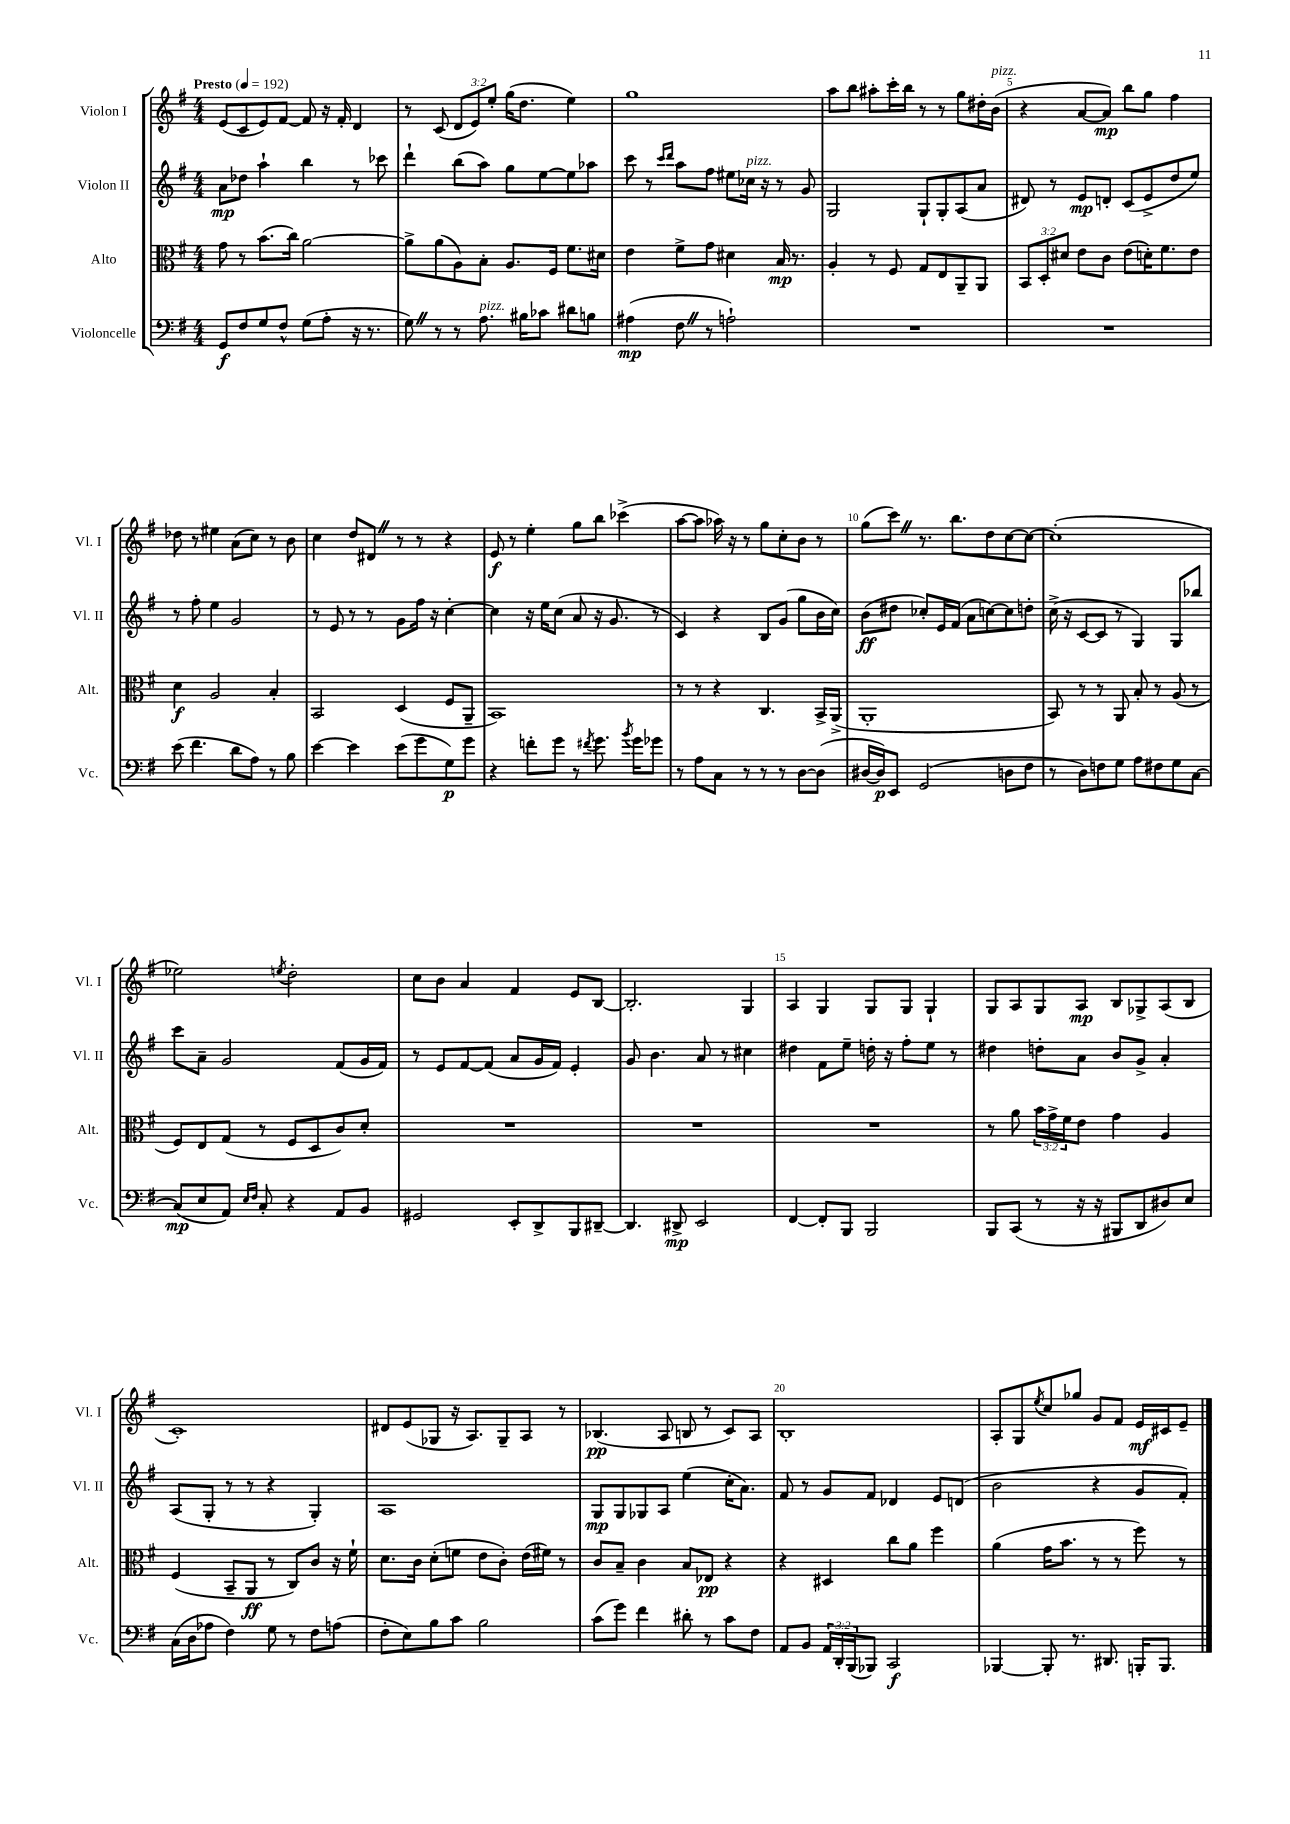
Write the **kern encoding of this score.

**kern	**kern	**kern	**kern
*staff4	*staff3	*staff2	*staff1
*clefF4	*clefC3	*clefG2	*clefG2
*k[f#]	*k[f#]	*k[f#]	*k[f#]
*M4/4	*M4/4	*M4/4	*M4/4
*MM192	*MM192	*MM192	*MM192
8GG/L	8g\	8a\L	(8e/L
8F#/	8r	8dd-\J	8c/
8G/	(8.b\L	4aa`\	8e/)
8F#^^/J	.	.	[8f#/J
.	16cc\Jk)	.	.
(8G\L	[2a\	4bb\	8f#/]
8A'\J	.	.	16r
.	.	.	16f#'/
16r	.	8r	4d/
8.r	.	.	.
.	.	8ccc-\	.
=	=	=	=
8G\)	8a^\]L	4ddd`\	8r
8r	(8a\	.	(8c/
8r	8A\)	(8bb\L	12d/L
.	.	.	12e/)
8.A\	8B'\J	8aa\J)	.
.	.	.	12ee'/J
.	8.A/L	8gg\L	(16gg\LK
16B#\LK	.	.	8.dd\J
8c-\J	.	[8ee\	.
.	16F#/Jk	.	.
8d#\L	8.f#\L	8ee\]	4ee\)
8B\J	.	8aa-\J	.
.	16d#\Jk	.	.
=	=	=	=
(4A#\	4e\	8ccc\	1gg
.	.	8r	.
.	.	16qqccc/LL	.
.	.	16qqddd/JJ	.
8F#\	8f#^\L	8aa\L	.
8r	8g\J	8ff#\J	.
2A`\)	4d#\	8ee#\L	.
.	.	16cc-\Jk	.
.	.	16r	.
.	16B/	8r	.
.	8.r	.	.
.	.	8g/	.
=	=	=	=
1r	4A'/	2G/	8aa\L
.	.	.	8bb\J
.	8r	.	8aa#'\L
.	8F#/	.	16ccc'\L
.	.	.	16bb\JJ
.	8G/L	8G`/L	8r
.	8E/	8G'/	8r
.	8AA~/	(8A/	8gg\L
.	8AA/J	8a/J	16dd#'\L
.	.	.	(16b\JJ
=	=	=	=
1r	12BB/L	8d#/)	4r
.	12D'/	.	.
.	.	8r	.
.	12d#/J	.	.
.	8e\L	8e/L	[8a/L
.	8c\J	8d'/J	8a/]J)
.	(8e\L	(8c/L	8bb\L
.	16d'\K)	8e^/	8gg\J
.	8.f#\	.	.
.	.	8dd/	4ff#\
.	8e\J	8ee/J)	.
=	=	=	=
(8e\	4d\	8r	8dd-\
4.f#\	.	8ff#'\	8r
.	2A/	4ee\	4ee#\
8d\L	.	2g/	(8a\L
8A\J)	.	.	8cc\J)
8r	4B'/	.	8r
8B\	.	.	8b\
=	=	=	=
[4e\	2BB/	8r	4cc\
.	.	8e/	.
4e\]	.	8r	8dd/L
.	.	8r	8d#/J
(8e\L	(4D/	8g\L	8r
8g\	.	16ff#\Jk	8r
.	.	16r	.
8G\)	8F#/L	[4cc'\	4r
8g\J	8AA~/J	.	.
=	=	=	=
4r	1BB)	4cc\]	8e/
.	.	.	8r
8f'\L	.	16r	4ee'\
.	.	16ee\LK	.
8g\J	.	(8cc\J	.
8r	.	8a/	8gg\L
8qf#/	.	.	.
8.g\	.	16r	8bb\J
.	.	8.g/	.
.	.	.	(4ccc-^\
8qb/	.	.	.
16g\LK	.	.	.
8g-\J	.	8r	.
=	=	=	=
8r	8r	4c/)	[8aa\L
8A\L	8r	.	8aa\]J
8C\J	4r	4r	16aa-\)
.	.	.	16r
8r	.	.	8r
8r	4.C/	8B/L	8gg\L
8r	.	(8g/J	8cc'\
[8D\L	.	8gg\L	8b\J
(8D\]J	16BB^/LL	16b\L	8r
.	(16AA^/JJ	16cc\JJ)	.
=	=	=	=
[16D#/LL	1AA'	(8b\L	(8gg\L
16D#/]J)	.	.	.
8EE/J	.	8dd#\J	8ccc\J)
(2GG/	.	8cc-'/L)	8.r
.	.	16e/L	.
.	.	(16f#/JJ	8.bb\L
.	.	8a\L	.
.	.	[8cc\)	8dd\
8D\L	.	8cc\]	[8cc\
8F#\J	.	8dd'\J	8cc\_J
=	=	=	=
8r	8BB/)	(16cc^\	(1cc']
.	.	16r	.
8D\L)	8r	[8c/L	.
8F\	8r	8c/]J	.
8G\J	8AA/	8r	.
8A\L	8B'/	4G/)	.
8F#\	8r	.	.
8G\	(8A/	8G/L	.
[8C\J	8r	8bb-/J	.
=	=	=	=
(8C/]L	8F#/L)	8ccc\L	2ee-\)
8E/	8E/	8a~\J	.
8AA/J)	(8G/J	2g/	.
16qqE/LL	.	.	.
16qqF#/JJ	.	.	.
8C'/	8r	.	.
.	.	.	8qee/
4r	8F#/L	.	2dd'\
.	8D/	.	.
8AA/L	8c/)	(8f#/L	.
8BB/J	8d'/J	16g/L	.
.	.	16f#/JJ)	.
=	=	=	=
2GG#/	1r	8r	8cc\L
.	.	8e/L	8b\J
.	.	[8f#/	4a/
.	.	(8f#/]J	.
8EE'/L	.	8a/L	4f#/
8DD^/	.	16g/L	.
.	.	16f#/JJ)	.
8BBB/	.	4e'/	8e/L
[8DD#~/J	.	.	[8B/J
=	=	=	=
4.DD#/]	1r	8g/	2.B'/]
.	.	4.b\	.
8DD#^/	.	.	.
2EE/	.	8a/	.
.	.	8r	.
.	.	4cc#\	4G/
=	=	=	=
[4FF#/	1r	4dd#\	4A/
8FF#'/]L	.	8f#\L	4G/
8BBB/J	.	8ee~\J	.
2BBB/	.	16dd'\	8G/L
.	.	16r	.
.	.	8ff#'\L	8G/J
.	.	8ee\J	4G`/
.	.	8r	.
=	=	=	=
8BBB/L	8r	4dd#\	8G/L
(8CC/J	8a\	.	8A/
8r	24b\LL	8dd'\L	8G/
.	24g^\	.	.
.	24f#\J	.	.
16r	8e\J	8a\J	8A/J
16r	.	.	.
8BBB#/L	4g\	8b/L	8B/L
8DD/	.	8g^/J	8G-^/
8D#/)	4A/	4a'/	(8A/
8E/J	.	.	8B/J
=	=	=	=
(16C\LL	(4F#/	(8A/L	1c')
16D\J	.	.	.
8A-\J	.	8G'/J	.
4F#\)	8BB~/L	8r	.
.	8AA/J	8r	.
8G\	8r	4r	.
8r	8C/L)	.	.
8F#\L	8c/J	4G'/)	.
(8A\J	16r	.	.
.	16f#`\	.	.
=	=	=	=
8F#'\L	8.d\L	1A	8d#/L
8E\)	.	.	(8e/
.	16c\Jk	.	.
8B\	(8d'\L	.	8G-/J
8c\J	8f\J	.	16r
.	.	.	8.A/L)
2B\	8e\L	.	.
.	8c'\J)	.	8G-~/
.	(16e\LL	.	8A/J
.	16f#\JJ)	.	.
.	8r	.	8r
=	=	=	=
(8c\L	8c/L	8G/L	(4.B-/
8g\J)	8B~/J	8G/	.
4f#\	4c\	8G-/	.
.	.	8A/J	8A/
8d#'\	8B/L	(4ee\	8B/
8r	8E-/J	.	8r
8c\L	4r	16cc'\LK	8c/L)
.	.	8.a\J)	.
8F#\J	.	.	8A/J
=	=	=	=
8AA/L	4r	8f#/	1B'
8BB/J	.	8r	.
24AA/LL	4D#/	8g/L	.
24DD'/	.	.	.
(24BBB/J	.	.	.
8BBB-/J)	.	8f#/J	.
2CC/	8cc\L	4d-/	.
.	8a\J	.	.
.	4ff#\	8e/L	.
.	.	(8d/J	.
=	=	=	=
[4BBB-/	(4a\	2b\	8A'/L
.	.	.	8G/
.	.	.	8qee/
8BBB-'/]	16g\LK	.	8cc/
.	8.b\J	.	.
8.r	.	.	8gg-/J
.	8r	4r	8g/L
8.DD#/	.	.	.
.	8r	.	8f#/J
16BBB'/LK	8ff#\)	8g/L	16e/LL
8.BBB/J	.	.	16c#/J
.	8r	8f#'/J)	8e~/J
==	==	==	==
*-	*-	*-	*-
